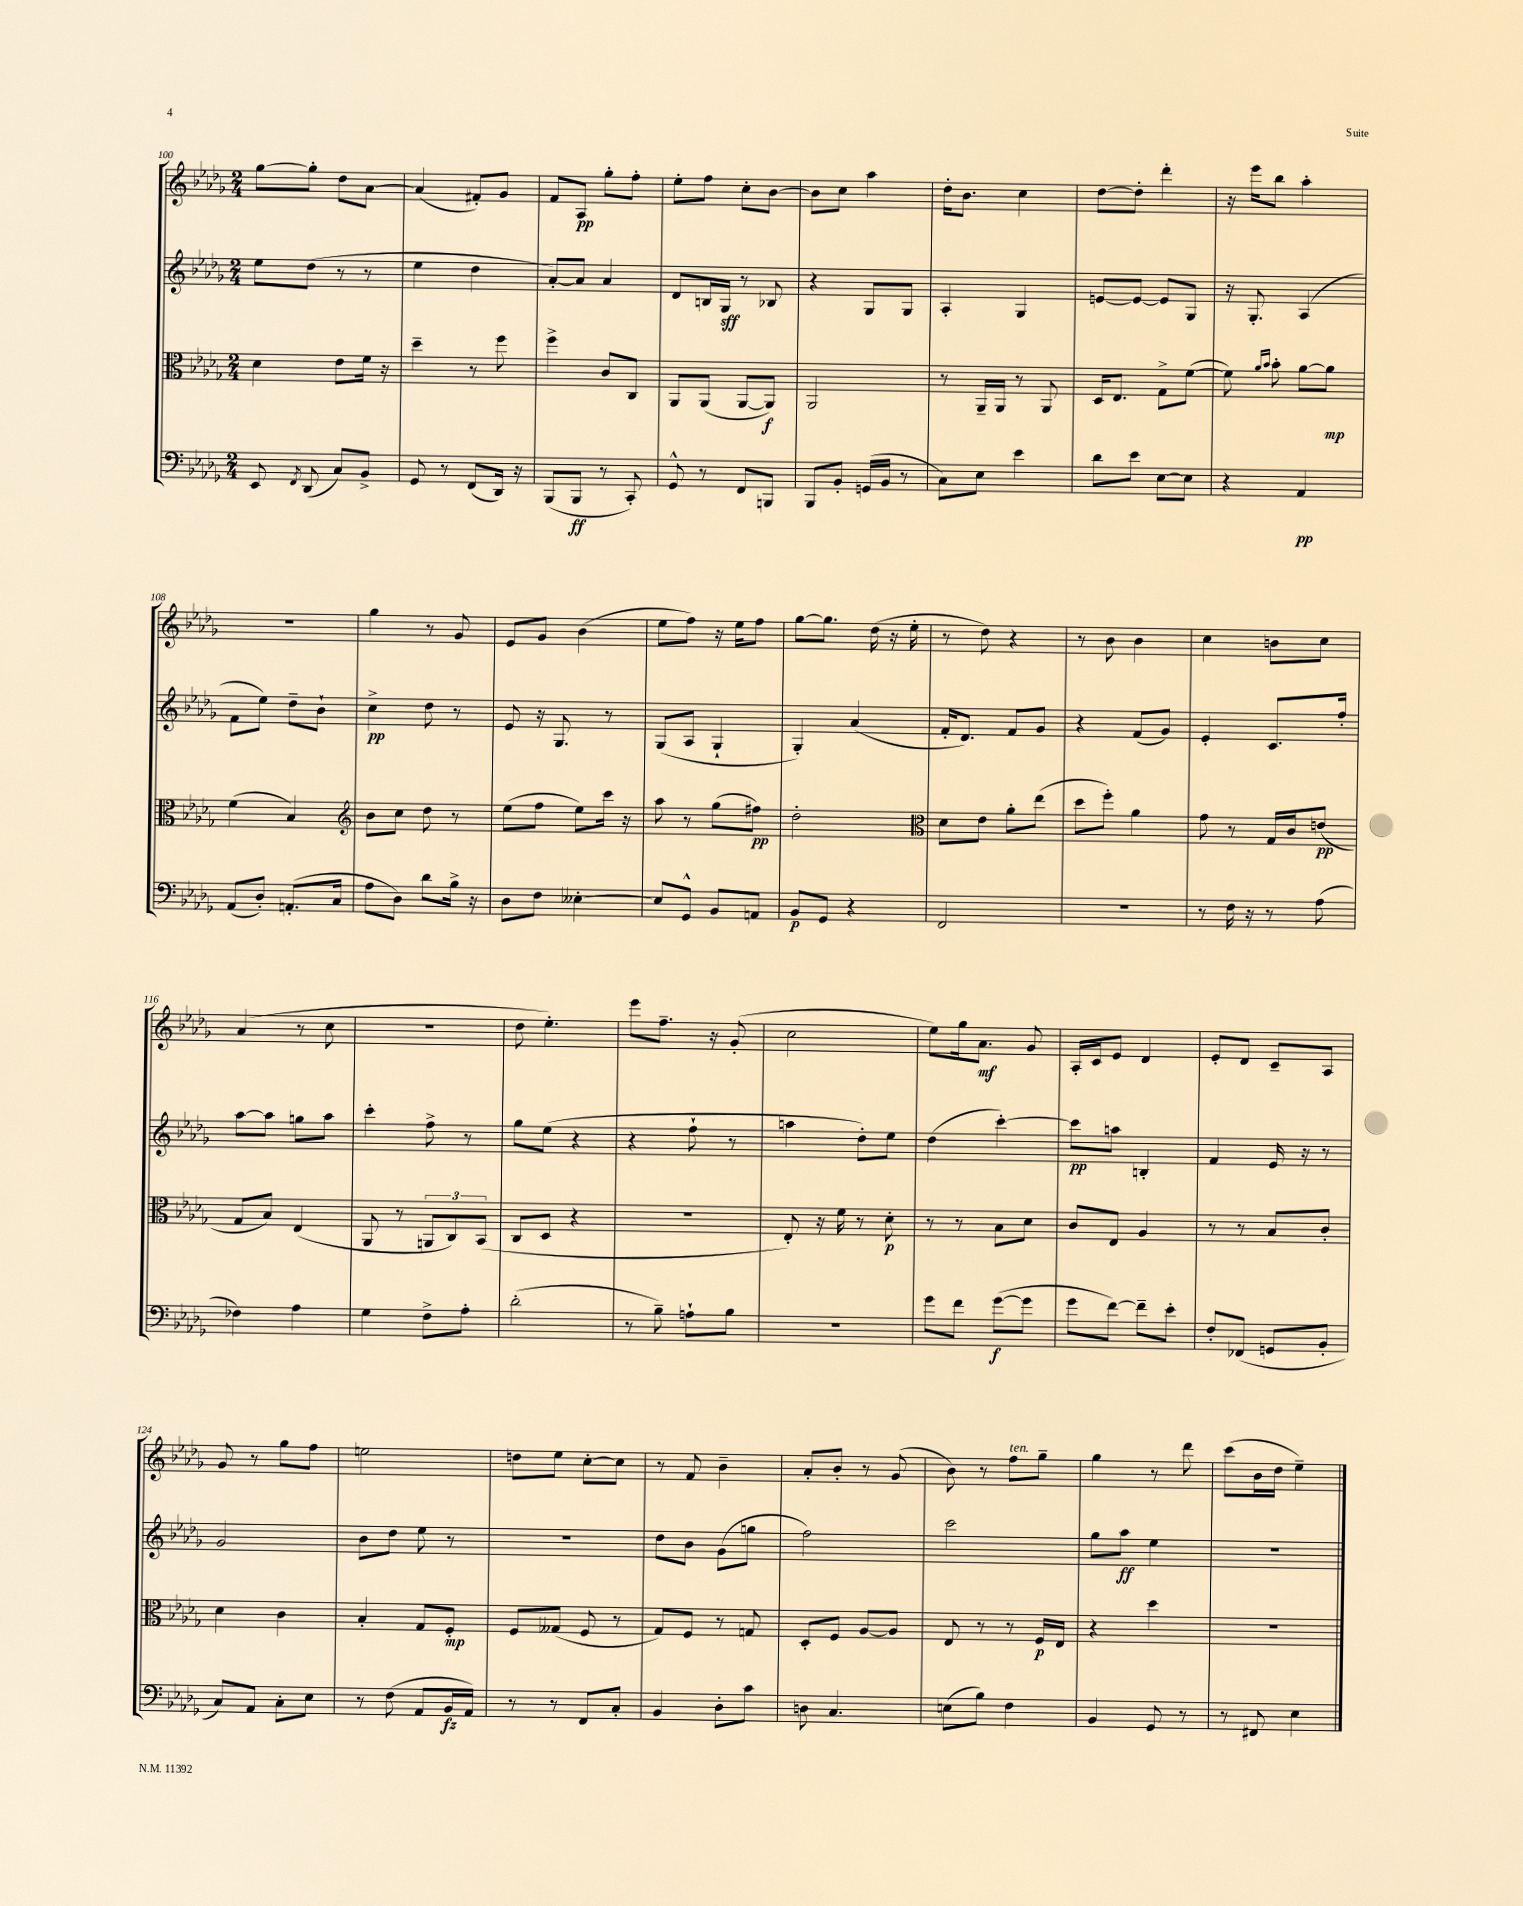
<<
\new StaffGroup <<
\new Staff = "s0" {
    \clef treble \key des \major \numericTimeSignature \time 2/4
    \autoBeamOff ges''8[~ ges''8]-. des''8[ aes'8]~ |
    aes'4( fis'8[-.) ges'8] |
    f'8[ aes8]\pp ges''8[-. f''8]-. |
    ees''8[-. f''8] c''8[-. bes'8]~ |
    bes'8[ c''8] aes''4 |
    des''16[-. bes'8.] c''4 |
    des''8[~ des''8]-. des'''4-. |
    r16 ees'''16[ bes''8] aes''4-. |
    R2 |
    ges''4 r8 ges'8 |
    ees'8[ ges'8] bes'4( |
    ees''8[ f''8]) r16 ees''16[ f''8] |
    ges''8[~ ges''8.] des''16( r16 ees''16-. |
    r8 des''8) r4 |
    r8 bes'8 bes'4 |
    c''4 b'8[ c''8] |
    aes'4( r8 c''8 |
    R2 |
    des''8 ees''4.-.) |
    ees'''8[ f''8.]-- r16 ges'8-.( |
    c''2 |
    ees''8[) ges''16 aes'8.]\mf ges'8 |
    aes16[-. c'16 ees'8] des'4 |
    ees'8[-. des'8] c'8[-- aes8] |
    ges'8 r8 ges''8[ f''8] |
    e''2 |
    d''8[ ees''8] c''8[~-. c''8] |
    r8 f'8 bes'4-- |
    aes'8[-. bes'8]-. r8 ges'8( |
    bes'8) r8 f''8[^\markup { \italic "ten." } ges''8]-- |
    ges''4 r8 des'''8 |
    c'''8[( bes'16 des''16] ees''4--) \bar "|." |
}
\new Staff = "s1" {
    \clef treble \key des \major \numericTimeSignature \time 2/4
    \autoBeamOff ees''8[ des''8]( r8 r8 |
    ees''4 des''4 |
    aes'8[~-.) aes'8] aes'4 |
    des'8[ b16 ges16]\sff r8 bes8 |
    r4 ges8[ ges8] |
    aes4-. ges4 |
    e'8[~ e'8]~ e'8[ ges8] |
    r16 ges8.-. aes4( |
    f'8[ ees''8]) des''8[-- bes'8]-! |
    c''4->\pp des''8 r8 |
    ees'8 r16 ges8. r8 |
    ges8[( aes8] ges4-! |
    ges4-.) aes'4( |
    f'16[-. des'8.]) f'8[ ges'8] |
    r4 f'8[( ges'8]) |
    ees'4-. c'8.[ f''16]-. |
    aes''8[~ aes''8] g''8[ aes''8] |
    c'''4-. f''8-> r8 |
    ges''8[ ees''8]( r4 |
    r4 f''8-! r8 |
    a''4 des''8[-.) ees''8] |
    des''4( c'''4~-.) |
    c'''8[\pp a''8] b4-. |
    f'4 ees'16 r16 r8 |
    ges'2 |
    bes'8[ des''8] ees''8 r8 |
    r2 |
    des''8[ bes'8] ges'8[( g''8] |
    f''2) |
    c'''2 |
    ges''8[ aes''8]\ff ees''4 |
    r2 \bar "|." |
}
\new Staff = "s2" {
    \clef alto \key des \major \numericTimeSignature \time 2/4
    \autoBeamOff des'4 ees'8[ f'16] r16 |
    des''4-- r8 f''8 |
    f''4-> c'8[ c8] |
    aes,8[ aes,8]( aes,8[~ aes,8]\f) |
    aes,2 |
    r8 aes,16[-- aes,16] r8 aes,8 |
    des16[ ees8.] ges8[-> f'8]~( |
    f'8) \grace { aes'16[ bes'16] } bes'8-. aes'8[~ aes'8]\mp |
    f'4( bes4) |
    \clef treble bes'8[ c''8] des''8 r8 |
    ees''8[( f''8] ees''8[) c'''16] r16 |
    aes''8 r8 ges''8[( fis''8]\pp) |
    des''2-. |
    \clef alto des'8[ ees'8] aes'8[-. ees''8]( |
    des''8[ f''8]-.) aes'4 |
    ges'8 r8 ges16[ c'16 e'8]\pp( |
    ges8[ bes8]) ees4( |
    aes,8 r8 \tuplet 3/2 { a,8[ c8) bes,8]( } |
    c8[ des8] r4 |
    R2 |
    ees8-.) r16 f'16 r8 des'8-.\p |
    r8 r8 bes8[ des'8] |
    c'8[ ees8] aes4 |
    r8 r8 bes8[ c'8]-. |
    des'4 c'4 |
    bes4-. ges8[ f8]-.\mp |
    f8[ geses8]( f8 r8 |
    ges8[) f8] r8 g8 |
    des8[-. f8] aes8[~ aes8] |
    ees8 r8 r8 f16[\p ees16] |
    r4 des''4 |
    r2 \bar "|." |
}
\new Staff = "s3" {
    \clef bass \key des \major \numericTimeSignature \time 2/4
    \autoBeamOff ees,8 \acciaccatura { f,8 } des,8( c8[) bes,8]-> |
    ges,8 r8 f,8[( des,16]) r16 |
    bes,,8[( bes,,8]\ff r8 c,8-.) |
    ges,8-^ r8 f,8[ b,,8] |
    bes,,8[ bes,8]-. g,16[( bes,16] r8 |
    c8[) ees8] ees'4 |
    des'8[ ees'8] ees8[~ ees8] |
    r4 aes,4\pp |
    aes,8[( des8]-.) a,8.[-.( c16] |
    aes8[ des8]) des'8[ bes16]-> r16 |
    des8[ f8] eeses4~-. |
    eeses8[ ges,8]-^ bes,8[ a,8] |
    bes,8[\p ges,8] r4 |
    f,2 |
    r2 |
    r8 f16 r16 r8 aes8( |
    fes4) aes4 |
    ges4 f8[-> aes8]-. |
    des'2-.( |
    r8 bes8--) a8[-! bes8] |
    R2 |
    ges'8[ f'8] ges'8[~\f( ges'8] |
    ges'8[ f'8]~) f'8[-- ees'8]-. |
    f8[-. fes,8]( g,8[ bes,8]-. |
    c8[) aes,8] c8[-. ees8] |
    r8 f8( aes,8[ bes,16\fz aes,16]) |
    r8 r8 f,8[ c8]-. |
    bes,4 des8[-. c'8] |
    d8 c4. |
    e8[( bes8]) f4 |
    bes,4 ges,8 r8 |
    r8 fis,8 ees4 \bar "|." |
}
>>
>>
\layout { \context { \Score currentBarNumber = #100 } }
